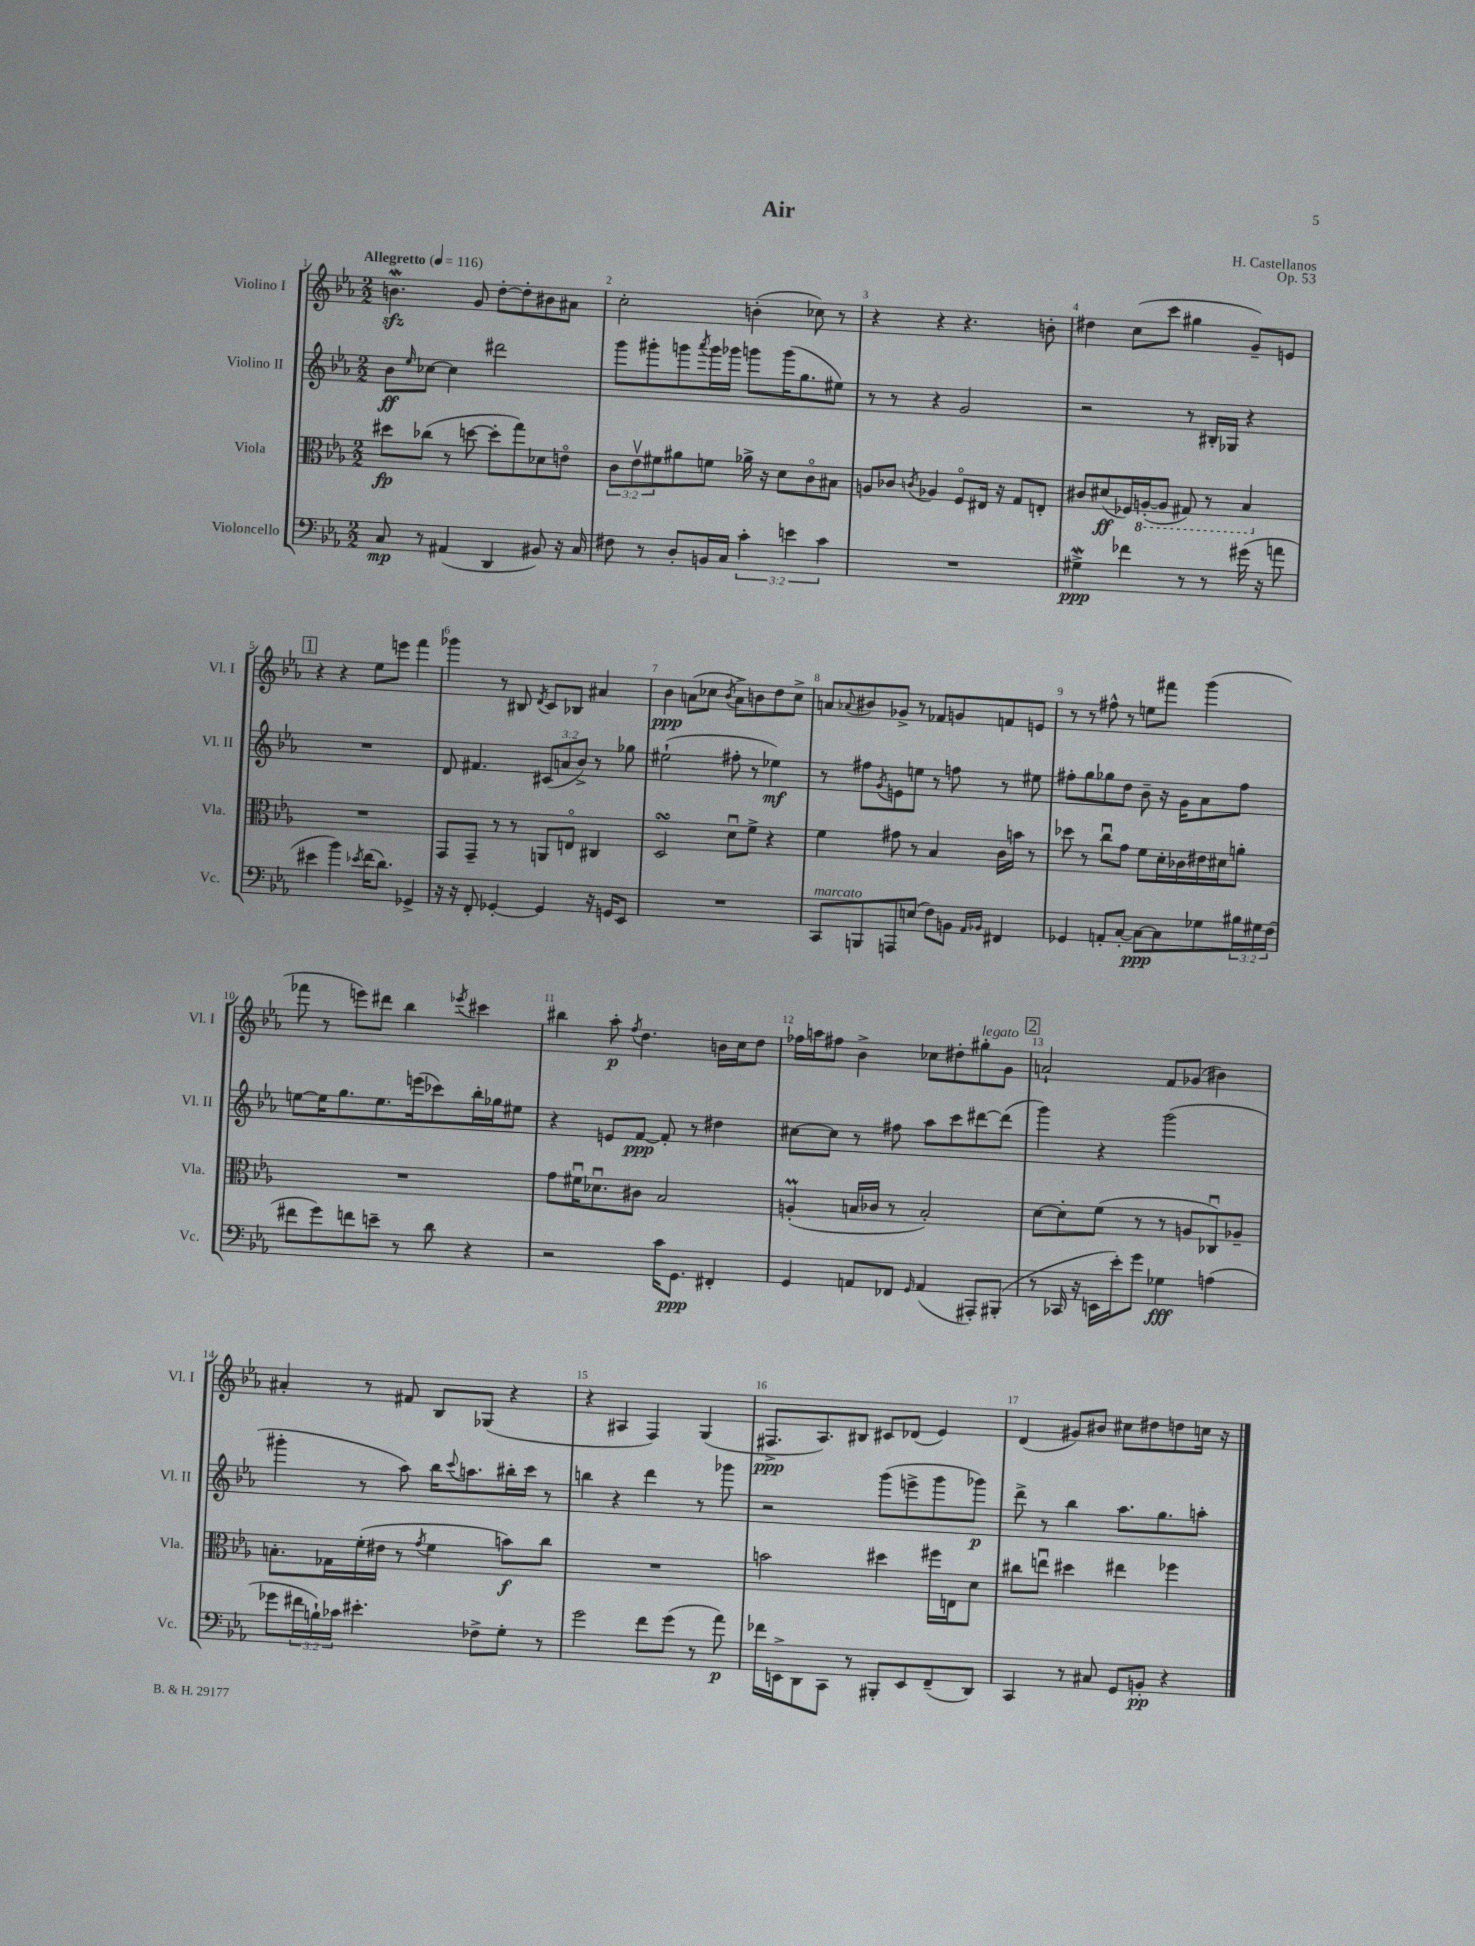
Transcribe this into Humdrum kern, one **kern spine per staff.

**kern	**kern	**kern	**kern
*staff4	*staff3	*staff2	*staff1
*clefF4	*clefC3	*clefG2	*clefG2
*k[b-e-a-]	*k[b-e-a-]	*k[b-e-a-]	*k[b-e-a-]
*M2/2	*M2/2	*M2/2	*M2/2
*MM116	*MM116	*MM116	*MM116
8C/	8dd#\L	8b-\L	4.b\
.	.	16qqee-/	.
8r	(8cc-\J	[8cc-\J	.
(4AA#/	8r	4cc-\]	.
.	[8dd\	.	8g/
4DD/	8dd'\]L	2ddd#\	[8dd'\L
.	8gg\)	.	8dd'\]
8BB#/)	8d-\	.	8b#\
16r	8eo\J	.	8a#\J
16C/	.	.	.
=	=	=	=
8F#\	12c\L	8ggg\L	2cc'\
.	12e-v\	.	.
8r	.	8ggg#'\	.
.	12f#\	.	.
8D'/L	8a#\	8ggg\	.
.	.	8qaaa-/	.
16BB/L	8f\J	16ggg\L	.
16C/JJ	.	16ggg-\JJ	.
6c'\	16a-^\	8ggg\L	(4b'\
.	16r	.	.
.	8d\L	(16ggg\K	.
6e\	.	.	.
.	.	8.gg\	.
.	8co\	.	8cc-\)
6c\	.	.	.
.	8B#\J	8ee#\J)	8r
=	=	=	=
1r	8A/L	8r	4r
.	8c-/J	8r	.
.	8qc/	.	.
.	4A-/	4r	4r
.	8Fo/L	2g/	4.r
.	16E#/Jk	.	.
.	16r	.	.
.	8G/L	.	.
.	8E'/J	.	8b'\
=	=	=	=
4G#^\	8c#/L	2r	4dd#\
.	(8d#/	.	.
4f-\	16F-/L)	.	(8cc\L
.	([16AA'/J	.	.
.	8AA/]J	.	8ccc\J
8r	8GG#/)	8r	4gg#\
8r	8r	16B#'/LL	.
.	.	16G-/JJ	.
(16g#\	4BB-/	4r	8g~/L)
16r	.	.	.
8a\	.	.	8e/J
=	=	=	=
4e#\	1r	1r	4r
4b-\)	.	.	4r
8qe-/	.	.	.
(16f\LK	.	.	8ee-\L
8.d\J)	.	.	.
.	.	.	8eee\J
4GG-^/	.	.	4fff\
=	=	=	=
16r	8GG/L	8d/	4ggg-\
16r	.	.	.
8FF'/	8GG~/J	4.f#/	.
[4GG-'/	8r	.	8r
.	8r	.	8B#/
.	.	.	8qd/
4GG-/]	8AA/L	(12c#/L	8c/L
.	.	12a/	.
.	8Eo/J	.	8B-/J
.	.	12b-^/J)	.
16r	4C#/	8r	4a#/
16GG/LK	.	.	.
8EE-/J	.	8gg-\	.
=	=	=	=
1r	2D/	(2ee#`\	4b-\
.	.	.	(8a\L
.	.	.	8cc-\J
.	.	.	8qb-/
.	8du\L	8ff#'\	8a^\L)
.	8f^\J	8r	8b\
.	4r	4ee-\)	8dd\
.	.	.	8cc-^\J
=	=	=	=
8CC/L	4f\	8r	8a/L
.	.	.	8qqa-/
8BBB/	.	8ff#\L	8b#/
.	.	8qg/	.
8AAA/	8g#\	8e\	8g-^/J
(8E/J	8r	8ee\J	8r
8F\L)	4B-/	8r	8f-/L
8BB\J	.	8ff\	8g/
16qqAA-/LL	.	.	.
16qqBB-/JJ	.	.	.
4FF#/	16c\LL	8r	8f/
.	16b\JJ	.	.
.	8r	8ee#\	8e/J
=	=	=	=
4GG-/	8dd-\	8ff#'\L	8r
.	8r	8gg\	8r
8AA'/L	8ccu\L	8gg-\	8ff#^^\
[8C'/J	8g\J	8dd\J	8r
8C\_L	8f\L	8b-~\	8ee\L
8C\]	16d'\L	16r	8fff#\J
.	16c-\	16g\LK	.
8G-\	16e#\	8a-\	(4ggg\
.	16d#\J	.	.
24B#\L	8a'\J	8ff#\J	.
24G#\	.	.	.
(24F\JJ	.	.	.
=	=	=	=
8f#\L	1r	[8ee\L	8fff-\
8g\)	.	16ee\]K	8r
.	.	8.gg\	.
8f\	.	.	8eee\L)
8e~\J	.	8.ee\	8ddd#\J
8r	.	.	4bb-\
.	.	(16eee\k	.
8d\	.	8ccc-\)	.
.	.	.	8qeee-/
4r	.	16bb-'\L	4ccc#\
.	.	16gg-\J	.
.	.	8ee#\J	.
=	=	=	=
2r	8g\L	4r	4bb#\
.	16f#u\K	.	.
.	8.d-u\	.	.
.	.	8e/L	8aa-'\
.	.	.	8qff/
.	8c#\J	[8f/J	4.dd\
16c\LK	2B-/	8f'/]	.
8.GG\J	.	.	.
.	.	8r	.
4FF#'/	.	4dd#\	16b\LL
.	.	.	16cc\J
.	.	.	8dd\J
=	=	=	=
4GG/	(4A'/	[8cc#\L	16ff-\LL
.	.	.	16aa\J
.	.	8cc#\]J	8ff#\J
8AA/L	16B/LL	8r	4b-^\
.	16c-/JJ	.	.
8FF-/J	8r	8ff#\	.
16qqGG/	.	.	.
(4AA/	2B'/)	8aa-\L	8cc-\L
.	.	8ccc\	8dd#'\
8AAA#'/L)	.	[8ddd#\	8gg#'\
(8BBB#'/J	.	(8ddd#\]J	8g\J
=	=	=	=
8r	[8d\L	4ggg\)	2a`/
16CC-/	8d'\]	.	.
16r	.	.	.
16EE\LL	(8f\J	4r	.
16e-'\J)	.	.	.
8g\J	8r	.	.
4G-\	8r	(2ggg\	8f/L
.	8A/L	.	(8g-/J
(4A\	8C-u/)	.	4b#\)
.	8A-~/J	.	.
=	=	=	=
8g-\L	8.B'\L	4ggg#'\	4a#'/
24f#\L	.	.	.
24B`\)	.	.	.
.	16G-\L	.	.
24c-\JJ	.	.	.
4.e#'\	(16f'\	8r	8r
.	16e#\JJ	.	.
.	8r	8aa-\)	8f#/
.	8qg/	.	.
.	4f\	16bb-\LK	8B-/L
.	.	8qqccc/	.
.	.	8.aa\	.
8F-^\L	.	.	(8G-/J
8G'\J	8b\L)	16bb#'\L	4r
.	.	16ccc\JJ	.
8r	8cc\J	8r	.
=	=	=	=
2g\	1r	4bb\	4r
.	.	4r	4A#/
8f\L	.	4ddd\	4F/)
(8g\J	.	.	.
8r	.	8r	(4G/
8a-\)	.	8ggg-\	.
=	=	=	=
16f-\LL	2b\	2r	8.F#^/L
16EE^\J	.	.	.
8DD\	.	.	.
.	.	.	8.A-/)
8CC\J	.	.	.
8r	.	.	8B#/J
8BBB#'/L	4dd#\	(8ggg\L	8c#/L
8EE/	.	8eee^\	(8d-/J
(8FF~/	16ff#\LL	8ggg\	4e-/)
.	16E\J	.	.
8DD/J)	8d\J	8ggg-\J)	.
=	=	=	=
4CC/	8cc#\L	8ddd^\	(4d/
.	8eeu\J	8r	.
8r	4dd#\	4bb-\	8g#/L)
8C#/	.	.	8b#/J
8GG/L	4ee#\	8.aa-\L	8cc#\L
8BB'/J	.	.	8dd#\
.	.	8.gg\	.
4r	4ff-\	.	8dd\
.	.	8aa'\J	16cc\Jk
.	.	.	16r
==	==	==	==
*-	*-	*-	*-
